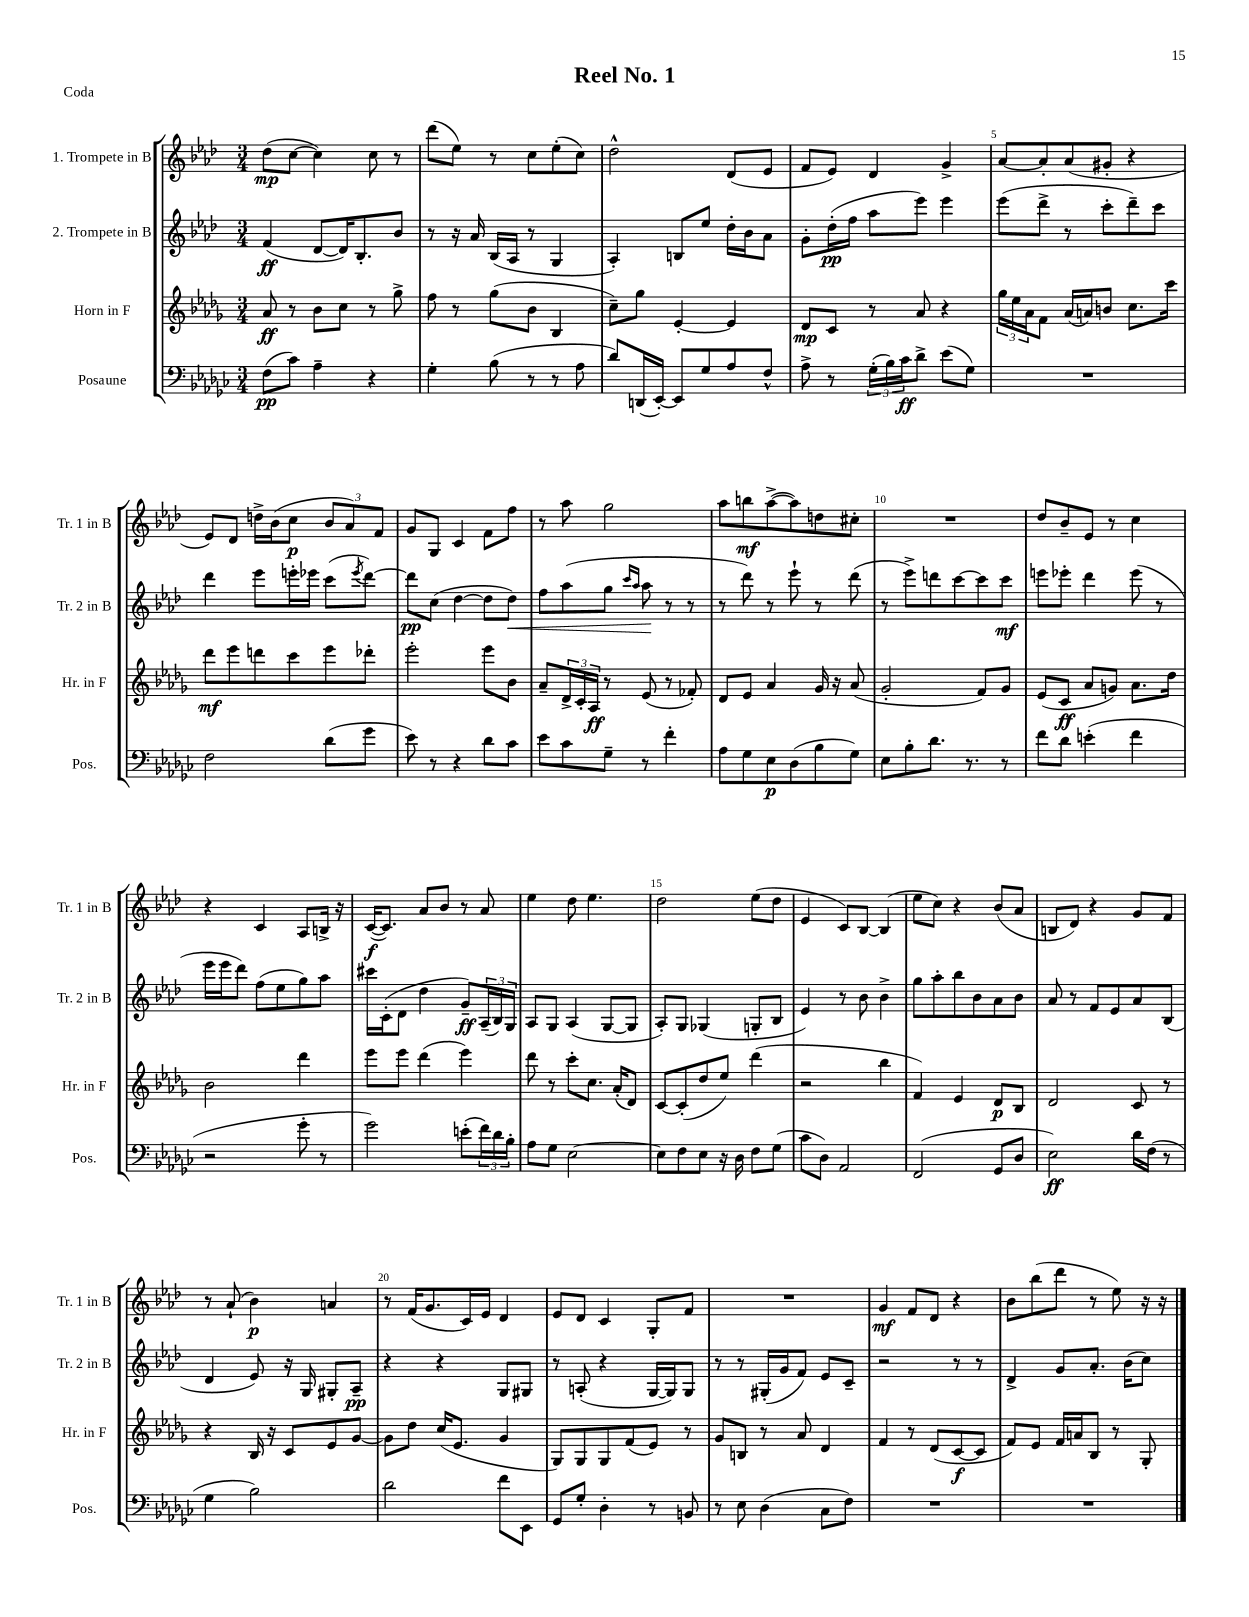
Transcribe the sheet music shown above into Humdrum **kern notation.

**kern	**kern	**kern	**kern
*staff4	*staff3	*staff2	*staff1
*clefF4	*clefG2	*clefG2	*clefG2
*k[b-e-a-d-g-c-]	*k[b-e-a-d-g-]	*k[b-e-a-d-]	*k[b-e-a-d-]
*M3/4	*M3/4	*M3/4	*M3/4
(8F	8a-	(4f	(8dd-
8c-)	8r	.	[8cc
4A-~	8b-	[8d-	4cc])
.	8cc	16d-])	.
.	.	8.B-'	.
4r	8r	.	8cc
.	8gg-^	8b-	8r
=	=	=	=
4G-'	8ff	8r	(8ddd-
.	8r	16r	8ee-)
.	.	16a-	.
(8B-	(8gg-	(16B-	8r
.	.	16A-	.
8r	8b-	8r	8cc
8r	4B-	4G	(8ee-'
8A-	.	.	8cc)
=	=	=	=
8d-)	8cc~)	4A-')	2dd-^^
(16DD	8gg-	.	.
[16EE-')	.	.	.
8EE-]	[4e-'	8B	.
8G-	.	8ee-	.
8A-	4e-]	16dd-'	(8d-
.	.	16b-	.
8F^^	.	8a-	8e-
=	=	=	=
8A-^	8d-	8g'	8f
8r	8c	(16dd-'	8e-)
.	.	16ff	.
(24G-'	8r	8aa-	4d-
24B-)	.	.	.
24c-	.	.	.
8d-^	8a-	8eee-)	.
(8e-	4r	4eee-	4g^
8G-)	.	.	.
=	=	=	=
2.r	24gg-	(8eee-	[8a-
.	24ee-	.	.
.	24a-	.	.
.	8f	8ddd-^	8a-']
.	(16a-	8r	(8a-
.	16a)	.	.
.	8b	8ccc'	8g#'
.	8.cc	8ddd-~)	4r
.	.	8ccc	.
.	16ccc	.	.
=	=	=	=
2F	8ddd-	4ddd-	8e-)
.	8eee-	.	8d-
.	8ddd	8eee-	16dd^
.	.	.	(16b-
.	8ccc	16eee'	8cc
.	.	16eee-	.
(8d-	8eee-	(8ccc	12b-
.	.	.	12a-)
.	.	8qeee-	.
8g-	8ddd-'	[8ddd-)	.
.	.	.	12f
=	=	=	=
8e-)	2eee-'	8ddd-]	8g
8r	.	(8cc	8G
4r	.	[4dd-	4c
8d-	8eee-	8dd-]	8f
8c-	8b-	8dd-)	8ff
=	=	=	=
8e-	8a-~	8ff	8r
8c-	24d-^	(8aa-	8aa-
.	24c'	.	.
.	24A-	.	.
8G-~	8r	8gg	2gg
.	.	16qqccc	.
.	.	16qqaa-	.
8r	(8e-	8aa-	.
4f'	8r	8r	.
.	8f-')	8r	.
=	=	=	=
8A-	8d-	8r	8aa-
8G-	8e-	8ddd-)	8bb
8E-	4a-	8r	([8aa-^
(8D-	.	8eee-`	8aa-])
8B-	16g-	8r	8dd
.	16r	.	.
8G-)	(8a-	(8ddd-	8cc#'
=	=	=	=
8E-	2g-'	8r	2.r
8B-'	.	8eee-^)	.
8.d-	.	8ddd	.
.	.	[8ccc	.
8.r	.	.	.
.	8f)	8ccc]	.
8r	8g-	8ccc	.
=	=	=	=
8f	(8e-	8eee	8dd-
8d-	8c	8eee-'	8b-~
(4e'	8a-	4ddd-	8e-
.	8g)	.	8r
4f	8.a-	(8eee-	4cc
.	.	8r	.
.	16dd-	.	.
=	=	=	=
2r	2b-	16eee-	4r
.	.	16eee-	.
.	.	8ddd-)	.
.	.	(8ff	4c
.	.	8ee-	.
8g-'	4ddd-	8gg)	8A-
8r	.	8aa-	16B^
.	.	.	16r
=	=	=	=
2g-)	8eee-	16ccc#	([16c
.	.	(16c'	8.c])
.	8eee-	8d-	.
.	(4ddd-	4dd-	8a-
.	.	.	8b-
(8e'	4eee-)	8g~)	8r
24f)	.	(24A-~	8a-
24d-	.	24B-)	.
24B-'	.	24G	.
=	=	=	=
8A-	8ddd-	8A-	4ee-
8G-	8r	8G	.
[2E-	8ccc'	(4A-	8dd-
.	8.cc	.	4.ee-
.	.	[8G	.
.	(16a-'	.	.
.	8d-)	8G]	.
=	=	=	=
8E-]	[8c	8A-')	2dd-
8F	(8c']	8G	.
8E-	8dd-	(4G-	.
16r	8ee-)	.	.
16D-	.	.	.
8F	(4ddd-	8G'	(8ee-
(8G-	.	8B-	8dd-
=	=	=	=
8c-	2r	4e-)	4e-
8D-)	.	.	.
2AA-	.	8r	8c)
.	.	8b-	[8B-
.	4bb-	4b-^	(4B-]
=	=	=	=
(2FF	4f)	8gg	8ee-
.	.	8aa-'	8cc)
.	4e-	8bb-	4r
.	.	8b-	.
8GG-	8d-	8a-	(8b-
8D-	8B-	8b-	8a-
=	=	=	=
2E-)	2d-	8a-	8B
.	.	8r	8d-)
.	.	8f	4r
.	.	8e-	.
16d-	8c	8a-	8g
(16F	.	.	.
8r	8r	(8B-	8f
=	=	=	=
4G-	4r	4d-	8r
.	.	.	(8a-`
2B-)	16B-	8e-)	4b-)
.	16r	.	.
.	8c	16r	.
.	.	16G	.
.	8e-	8G#'	4a
.	[8g-	8A-~	.
=	=	=	=
2d-	8g-]	4r	8r
.	8dd-	.	(16f
.	.	.	8.g
.	(16cc	4r	.
.	8.e-	.	.
.	.	.	16c)
.	.	.	16e-
8f	4g-	8G	4d-
8EE-	.	8G#	.
=	=	=	=
8GG-	8G-)	8r	8e-
8G-'	8G-	(8A'	8d-
4D-'	8G-	4r	4c
.	(8f	.	.
8r	8e-)	[16G	8G'
.	.	16G])	.
8BB	8r	8G	8f
=	=	=	=
8r	8g-	8r	2.r
8E-	8B	8r	.
(4D-	8r	(16G#'	.
.	.	16g	.
.	8a-	8f)	.
8C-	4d-	8e-	.
8F)	.	8c~	.
=	=	=	=
2.r	4f	2r	4g
.	8r	.	8f
.	(8d-	.	8d-
.	[8c	8r	4r
.	8c]	8r	.
=	=	=	=
2.r	8f)	4d-^	8b-
.	8e-	.	(8bb-
.	16f	8g	8ddd-
.	16a	.	.
.	8B-	8.a-'	8r
.	8r	.	8ee-)
.	.	(16b-	.
.	8G-'	8cc)	16r
.	.	.	16r
==	==	==	==
*-	*-	*-	*-
